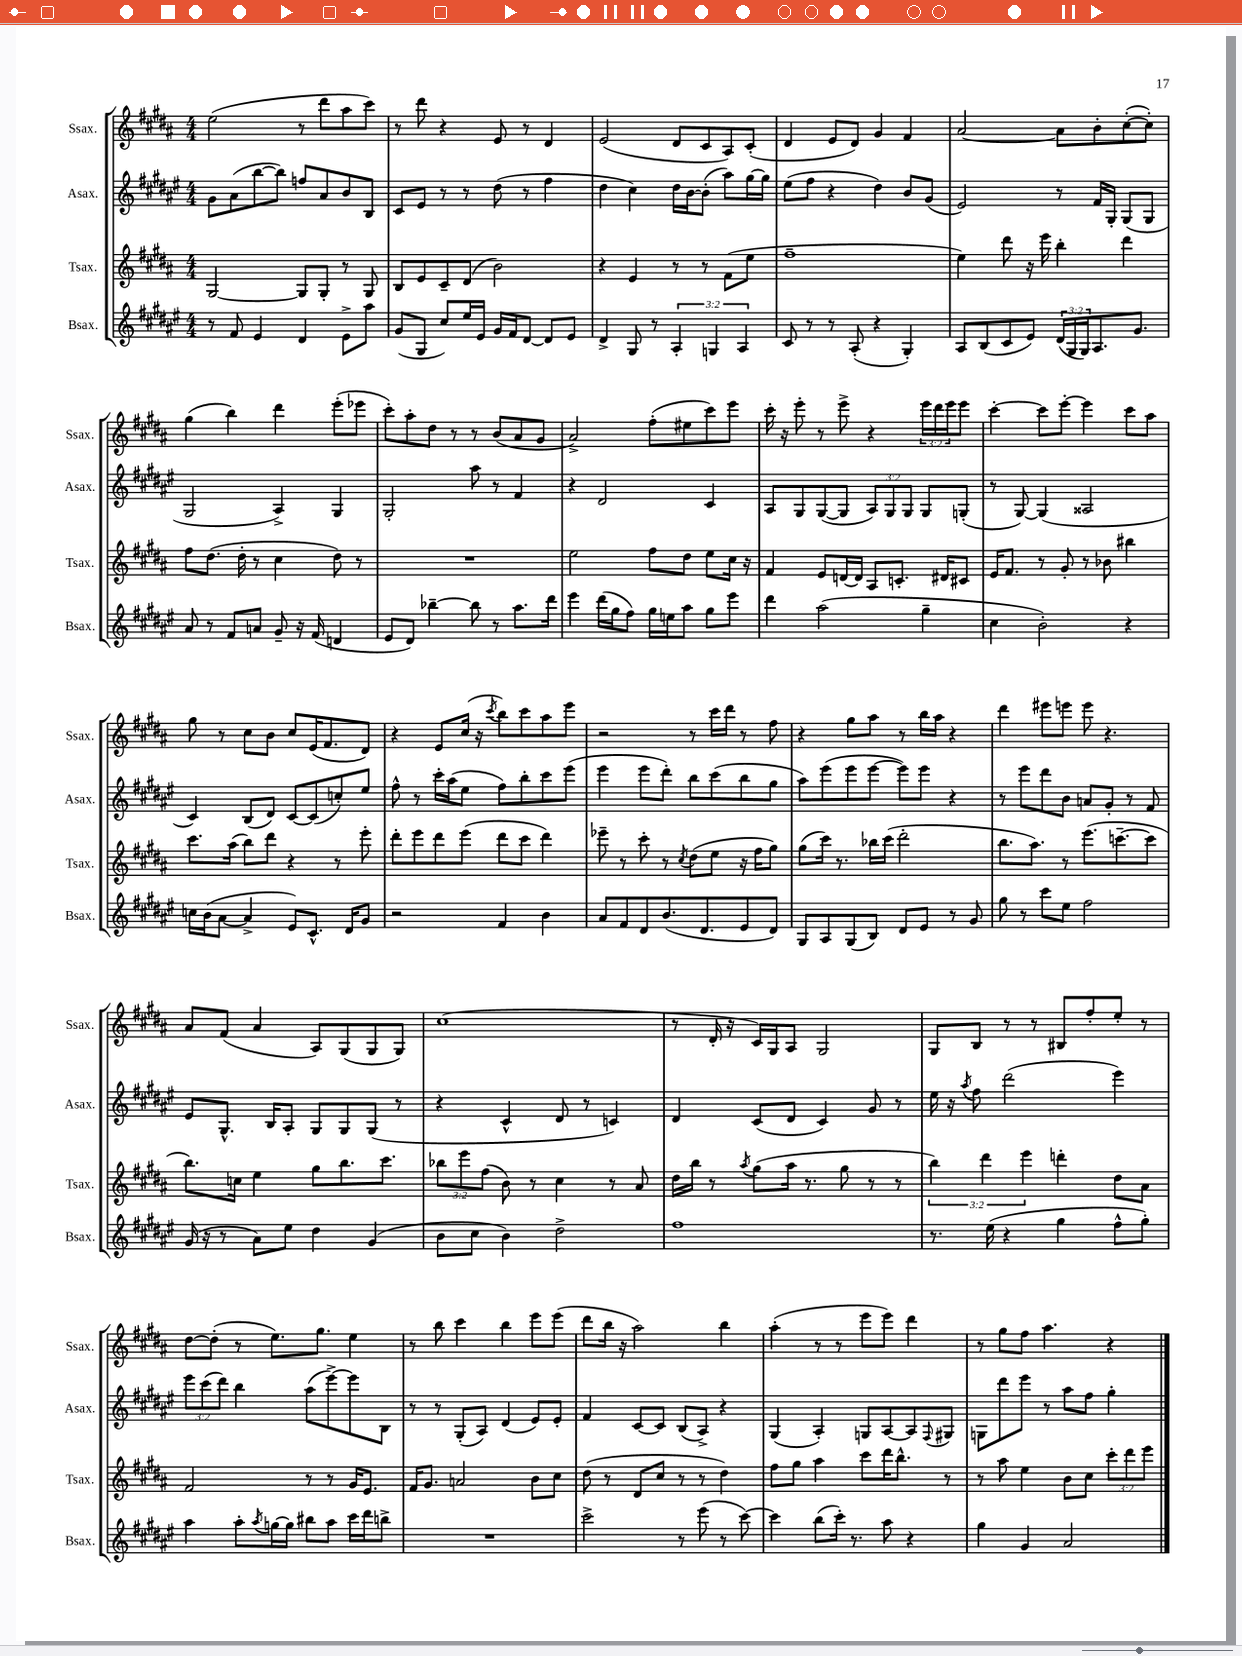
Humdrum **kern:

**kern	**kern	**kern	**kern
*staff4	*staff3	*staff2	*staff1
*clefG2	*clefG2	*clefG2	*clefG2
*k[f#c#g#d#a#e#]	*k[f#c#g#d#a#]	*k[f#c#g#d#a#e#]	*k[f#c#g#d#a#]
*M4/4	*M4/4	*M4/4	*M4/4
8r	[2G#	8g#	(2ee
8f#	.	(8a#	.
4e#	.	[8bb	.
.	.	8bb])	.
4d#	8G#]	8ff	8r
.	8G#'	8a#	8ddd#
8e#^	8r	8b	8aa#
8aa#	8G#	8B	8ccc#)
=	=	=	=
(8g#	8B	8c#	8r
8G#	8e	8e#	8ddd#
8cc#)	8c#~	8r	4r
16ee#	(8d#	8r	.
16e#	.	.	.
16g#	2b)	(8dd#	8e
16f#	.	.	.
[8d#	.	8r	8r
8d#]	.	4ff#	4d#
8e#	.	.	.
=	=	=	=
4d#^	4r	4dd#	(2e
8G#	4e	4cc#)	.
8r	.	.	.
6A#'	8r	16dd#	8d#
.	.	[16b	.
.	8r	(8b']	8c#
6G	.	.	.
.	(8f#	8aa#)	8A#)
6A#	.	.	.
.	8ee	[16gg#	(8c#'
.	.	16gg#]	.
=	=	=	=
8c#	1ff#~	(8ee#	4d#
8r	.	8ff#	.
8r	.	4r	8e
(8A#'	.	.	8d#)
4r	.	4dd#)	4g#
4G#')	.	8b	4f#
.	.	(8g#	.
=	=	=	=
8A#	4ee)	2e#)	[2a#
(8B	.	.	.
8c#	8ddd#	.	.
8e#)	16r	.	.
.	16eee	.	.
(24d#	4bb'	8r	8a#]
24G#	.	.	.
24G#)	.	.	.
8.A#	.	16f#	8b'
.	.	16G#'	.
.	4ddd#	(8G#	([8cc#'
8.g#	.	.	.
.	.	8G#	8cc#'])
=	=	=	=
8a#	8ff#	2G#	(4gg#
8r	(8.dd#	.	.
8f#	.	.	4bb)
.	16dd#'	.	.
8a	8r	.	.
8g#~	4cc#	4A#^)	4ddd#
16r	.	.	.
(16f#	.	.	.
4d	8dd#)	4G#	(8eee'
.	8r	.	8eee-
=	=	=	=
8e#	1r	2G#'	8ccc#')
8d#)	.	.	8aa#'
[4bb-~	.	.	8dd#
.	.	.	8r
8bb-]	.	8aa#	8r
8r	.	8r	(8b
8.aa#	.	4f#	8a#
.	.	.	8g#
16ddd#	.	.	.
=	=	=	=
4eee#	2ee	4r	2a#^)
(16ddd#	.	2d#	.
16gg#	.	.	.
8ff#)	.	.	.
16gg#	8ff#	.	(8ff#'
16ee	.	.	.
8aa#	8dd#	.	8ee#
8gg#	8ee	4c#	8ccc#)
8eee#	16cc#	.	8eee
.	16r	.	.
=	=	=	=
4ddd#	4f#	8A#	16ccc#'
.	.	.	16r
.	.	8G#	8eee'
(2aa#	8e	([8G#	8r
.	[16d	8G#]	8eee^
.	16d]	.	.
.	8A#	12A#)	4r
.	.	12G#	.
.	8.c'	.	.
.	.	12G#	.
4gg#~	.	8G#	24eee
.	.	.	24ddd#
.	16d#	.	.
.	.	.	24eee
.	8c#	(8G'	8eee
=	=	=	=
4cc#	16e	8r	[4ccc#'
.	8.f#	.	.
.	.	[8G#)	.
2b')	8r	(4G#]	8ccc#]
.	8g#'	.	[8eee'
.	8r	2A##	4eee]
.	8b-	.	.
4r	4bb#	.	8ccc#
.	.	.	8aa#
=	=	=	=
16cc	8.ccc#	4c#)	8gg#
(16b	.	.	.
[8a#	.	.	8r
.	(16aa#	.	.
4a#^]	8bb)	(8B	8cc#
.	8ddd#	8d#)	8b
8e#)	4r	[8c#	8cc#
8.c#^^	.	(8c#]	(16e
.	.	.	8.f#
.	8r	8cc')	.
16d#	.	.	.
8g#	8eee'	8ee#	8d#)
=	=	=	=
2r	8ddd#'	8ff#^^	4r
.	8eee	8r	.
.	8ddd#	16ccc#'	8e
.	.	(16aa#	.
.	(8eee	8ee#	(16cc#
.	.	.	16r
.	.	.	8qccc#
4f#	8ddd#	8ff#)	8bb)
.	8ccc#	8bb'	8ccc#
4b	4ddd#)	8ccc#	8aa#
.	.	(8eee#	8eee
=	=	=	=
8a#	8eee-~	4eee#	2r
8f#	8r	.	.
8d#	8ccc#'	8eee#	.
(8.b	8r	8ddd#')	.
.	8qcc#	.	.
.	(8dd#	8bb	8r
8.d#	.	.	.
.	8ee	(8ccc#	16ccc#
.	.	.	16ddd#
8e#	16r	8bb	8r
.	16ff#	.	.
8d#)	8gg#)	8gg#	8ff#
=	=	=	=
8G#	(8gg#	8aa#)	4r
8A#	16ccc#)	(8eee#	.
.	8.r	.	.
(8G#	.	8eee#	8gg#
8B)	16bb-	[8eee#	8aa#
.	(16ccc#	.	.
8d#	2ddd#'	8eee#])	8r
8e#	.	8eee#	16bb
.	.	.	16aa#
8r	.	4r	4r
8g#	.	.	.
=	=	=	=
8gg#	8.bb	8r	4ddd#
8r	.	8eee#	.
.	8.aa#)	.	.
8ccc#	.	8ddd#	8eee#
8ee#	8r	8b	8eee
2ff#	(8.eee	8a	8eee
.	.	8g#'	4.r
.	[8.ccc~	.	.
.	.	8r	.
.	8ccc]	8f#	.
=	=	=	=
(16g#	8.bb)	8e#	8a#
16r	.	.	.
8r	.	8.G#^^	(8f#
.	16cc	.	.
8a#)	4ee	.	4a#
.	.	16B	.
8ee#	.	8A#'	.
4dd#	8gg#	8G#	8A#)
.	8.bb	8G#	(8G#
(4g#	.	(8G#	8G#
.	8.ccc#	.	.
.	.	8r	8G#)
=	=	=	=
8b	12bb-	4r	(1cc#
.	12eee	.	.
8cc#	.	.	.
.	(12ff#	.	.
4b)	8b)	4c#^^	.
.	8r	.	.
2dd#^	4cc#	8d#	.
.	.	8r	.
.	8r	4c)	.
.	8a#	.	.
=	=	=	=
1ff#	16dd#	4d#	8r
.	16bb	.	.
.	8r	.	16d#'
.	.	.	16r
.	8qaa#	.	.
.	(8gg#	(8c#	16c#)
.	.	.	16G#
.	16aa#	8d#	8A#
.	8.r	.	.
.	.	4c#)	2G#
.	8gg#	.	.
.	8r	8g#	.
.	8r	8r	.
=	=	=	=
8.r	6bb)	16ee#	8G#
.	.	16r	.
.	.	8qaa#	.
.	.	8ff#	8B
.	6ddd#	.	.
(16ee#	.	.	.
4r	.	(2ddd#	8r
.	6eee	.	.
.	.	.	8r
4gg#	4ddd'	.	8B#
.	.	.	8ff#'
8ff#^^	8dd#	4eee#)	8ee'
8gg#')	8a#	.	8r
=	=	=	=
4aa#	2f#	12eee#	[8dd#
.	.	(12ccc#	.
.	.	.	(8dd#']
.	.	12ddd#)	.
8aa#'	.	4bb	8r
8qaa#	.	.	.
[16gg	.	.	8.ee)
16gg]	.	.	.
8bb#	8r	(8aa#	.
.	.	.	8.gg#
8aa#	8r	[8eee#^)	.
16ccc#	16g#	8eee#]	4ee
16ddd#	8.e	.	.
8bb^	.	8B	.
=	=	=	=
1r	16f#	8r	8r
.	8.g#	.	.
.	.	8r	8bb
.	2a	(8G#'	4ccc#
.	.	8A#)	.
.	.	(4d#	4bb
.	8b	8e#)	8eee
.	8cc#	8e#'	(8eee
=	=	=	=
2ccc#^	(8dd#	4f#	8ddd#
.	8r	.	16bb
.	.	.	16r
.	8d#	[8c#	2aa#)
.	8cc#	8c#]	.
8r	8r	(8B	.
(8eee#	8r	8A#^)	.
8r	4dd#)	4r	4bb
[8ccc#)	.	.	.
=	=	=	=
4ccc#]	8ff#	(4G#	(4aa#'
.	8gg#	.	.
(8bb	4aa#	4A#')	8r
16ccc#')	.	.	8r
8.r	.	.	.
.	8ccc#	8G	8eee
8aa#	16ddd#	[8A#	8eee)
.	8.bb^^	.	.
4r	.	8A#]	4ddd#
.	.	8qqF#	.
.	8r	8G#	.
=	=	=	=
4gg#	8r	8G	8r
.	8aa#	8ddd#	8gg#
4g#	4ee	8eee#	8ff#
.	.	8r	4.aa#
2a#	8b	8aa#	.
.	8cc#	8ff#	.
.	12ccc#'	4gg#'	4r
.	12ddd#	.	.
.	12eee	.	.
==	==	==	==
*-	*-	*-	*-
